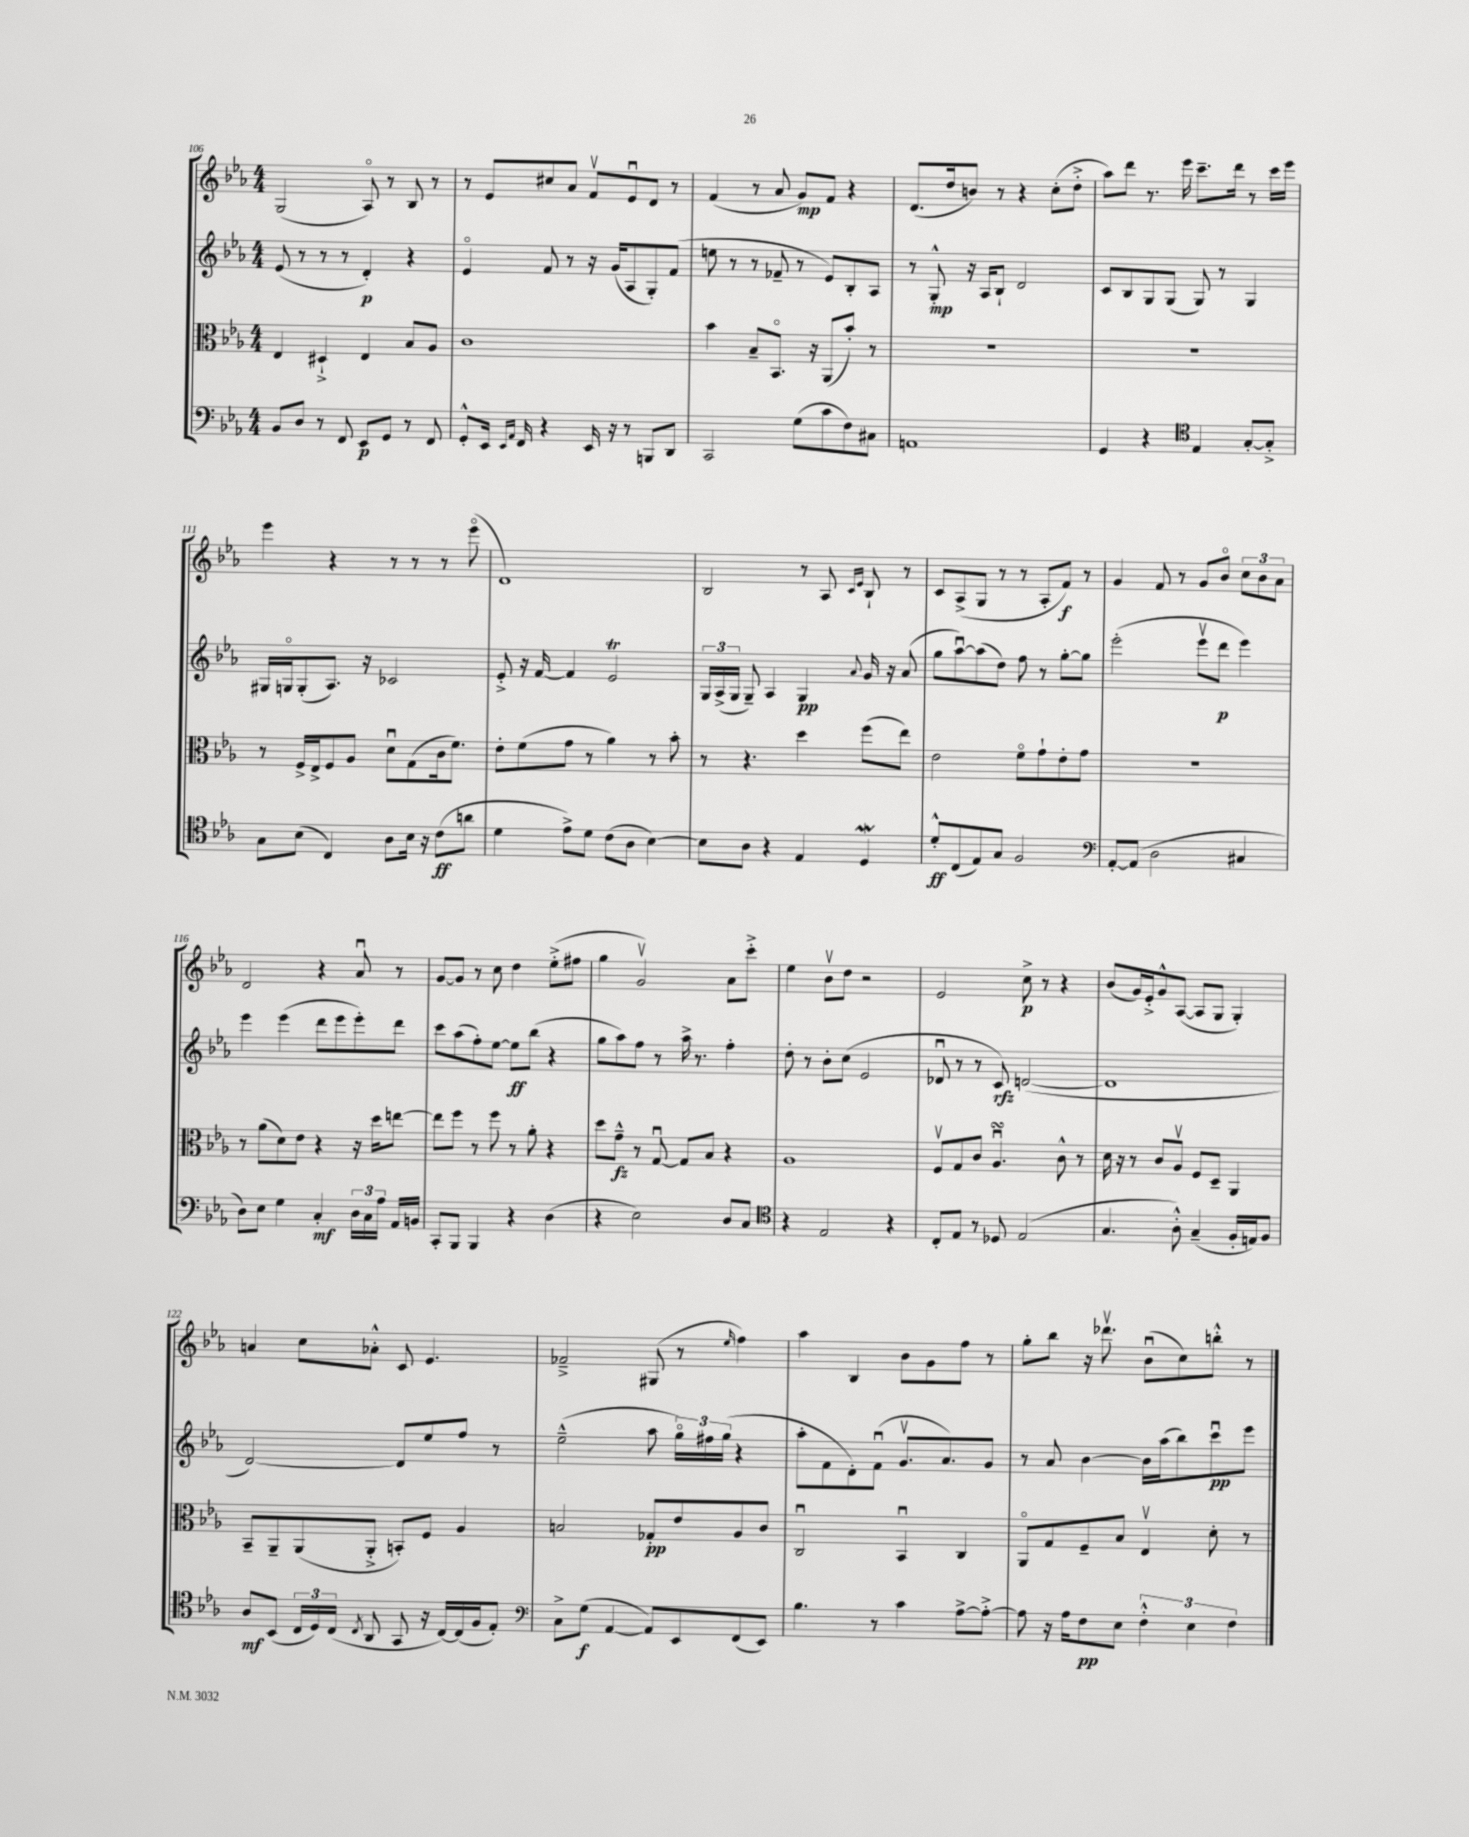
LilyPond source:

<<
\new StaffGroup <<
\new Staff = "s0" {
    \clef treble \key ees \major \numericTimeSignature \time 4/4
    \autoBeamOff g2( aes8\flageolet) r8 bes8 r8 |
    r8 ees'8[ cis''8 aes'8] f'8[\upbow ees'8\downbow d'8] r8 |
    f'4( r8 aes'8 g'8[\mp) f'8] r4 |
    d'8.[( d''16 b'8]) r8 r4 c''8[-.( d''8]-.-> |
    aes''8[) d'''8] r8. ees'''16 c'''8.[-- d'''16] r8 c'''16[ ees'''16] |
    ees'''4 r4 r8 r8 r8 ees'''8\flageolet( |
    d'1) |
    bes2 r8 aes8 \grace { c'16[ ees'16] } bes8-! r8 |
    c'8[ aes8->( g8] r8 r8 aes8[-. f'8]\f) r8 |
    g'4 f'8 r8 g'8[ bes'8]\flageolet \tuplet 3/2 { c''8[ bes'8 aes'8] } |
    d'2 r4 aes'8\downbow r8 |
    g'8[~ g'8] r8 c''8 d''4 ees''8[-.->( fis''8] |
    g''4 g'2\upbow) aes'8[ c'''8]-.-> |
    ees''4 bes'8[\upbow d''8] r2 |
    ees'2 c''8->\p r8 r4 |
    bes'8[( g'16) ees'16-.-> g'8-^ aes8]~( aes8[ g8] g4-.) |
    a'4 c''8[ aes'8]-.-^ c'8 ees'4. |
    fes'2---> gis8( r8 \grace { ees''16 } f''4) |
    aes''4 bes4 bes'8[ g'8 f''8] r8 |
    g''8[-. bes''8] r16 des'''8.\upbow bes'8[\downbow( c''8) b''8]-.-^ r8 \bar "|." |
}
\new Staff = "s1" {
    \clef treble \key ees \major \numericTimeSignature \time 4/4
    \autoBeamOff ees'8( r8 r8 r8 d'4-.\p) r4 |
    ees'4\flageolet f'8 r8 r16 g'16[( aes8 g8-.) f'8]( |
    e''8 r8 r8 fes'8-- r8 ees'8[) bes8-. aes8] |
    r8 g8-.-^\mp r16 aes16[ bes8]-! d'2 |
    c'8[ bes8 g8 g8]( g8) r8 g4 |
    gis16[ g16\flageolet g8-.( aes8.]) r16 ces'2 |
    ees'8-.-> r16 f'16~ f'4 ees'2\trill |
    \tuplet 3/2 { g16[ aes16->( g16] } g8--) aes4 g4\pp \appoggiatura { aes'8 } g'16 r16 aes'8( |
    g''8[ aes''8~\downbow) aes''8( d''8]) f''8 r8 g''8[~-. g''8] |
    ees'''2-.( ees'''8[\upbow d'''8]\p ees'''4) |
    ees'''4 ees'''4( d'''8[ ees'''8 ees'''8-.) d'''8] |
    c'''8[ aes''8( f''8-.) ees''8]~ ees''8[\ff bes''8]( r4 |
    g''8[ aes''8) f''8] r8 aes''16-> r8. f''4-. |
    d''8-. r8 bes'8[-. c''8]( ees'2 |
    des'8\downbow r8 r8 c'8\rfz) d'2~( |
    d'1 |
    d'2~) d'8[ ees''8 f''8] r8 |
    ees''2---^( aes''8 \tuplet 3/2 { g''16[\flageolet) fis''16 g''16]( } r4 |
    aes''8[-. f'8 d'8-.) f'8]\downbow( g'8.[\upbow aes'8.) g'8] |
    r8 aes'8 bes'4~ bes'16[ aes''16( bes''8) c'''8\downbow\pp ees'''8] \bar "|." |
}
\new Staff = "s2" {
    \clef alto \key ees \major \numericTimeSignature \time 4/4
    \autoBeamOff ees4 dis4-!-> ees4 bes8[ aes8] |
    c'1 |
    bes'4 bes8[-- bes,8.]\flageolet r16 aes,8[( bes'8]-.) r8 |
    R1 |
    R1 |
    r8 f16[-> ees16-> f8 aes8] d'8[\downbow g8( c'16 f'8.]) |
    ees'8[-. f'8( g'8] r8 aes'4) r8 bes'8-. |
    r8 r4. d''4 f''8[( ees''8]) |
    ees'2 f'8[\flageolet g'8-! ees'8-. g'8] |
    R1 |
    r8 aes'8[( d'8) ees'8] r4 r16 d''16[ e''8]~ |
    e''8[ f''8] r8 f''8 r8 aes'8-. r4 |
    d''8[ g'8]---^\fz r8 g8~\downbow g8[ bes8] r4 |
    aes1 |
    f8[\upbow g8 c'8] aes4.\downbow\turn c'8-^ r8 |
    d'16 r16 r8 c'8[ aes8]\upbow f8[ d8]-- aes,4 |
    bes,8[-- aes,8-- aes,8( aes,8]-.-> b,8[-.) f8] aes4 |
    b2 ges8[-.\pp ees'8 aes8 c'8] |
    c2\downbow bes,4\downbow c4 |
    aes,8[\flageolet g8 f8-- bes8] ees4\upbow d'8-. r8 \bar "|." |
}
\new Staff = "s3" {
    \clef bass \key ees \major \numericTimeSignature \time 4/4
    \autoBeamOff bes,8[ d8] r8 f,8 ees,8[\p g,8] r8 f,8 |
    g,8[-.-^ ees,16] \grace { ees,16[ aes,16] } f,16 r4 ees,16 r16 r8 b,,8[ d,8] |
    c,2 g8[( c'8 f8) cis8] |
    a,1 |
    g,4 r4 \clef tenor ees4 g8[~-. g8]-.-> |
    g8[ bes8]( c4) aes8[ bes16] r16 c'8[\ff( a'8] |
    d'4 ees'8[->) d'8] c'8[( aes8] bes4~) |
    bes8[ aes8] r4 ees4 d4\mordent |
    d'8[-.-^\ff c8( ees8) g8] f2 |
    \clef bass aes,8[~-. aes,8]( d2 cis4 |
    d8[) ees8] g4 c4-.\mf \tuplet 3/2 { d16[ c16 aes16] } aes,16[ b,16] |
    c,8[-. bes,,8] bes,,4 r4 d4( |
    r4 ees2) d8[ c8] |
    \clef tenor r4 ees2 r4 |
    c8[-. ees8] r8 des8 ees2( |
    g4. aes8-.-^) g4--( f16[-. e16) f8] |
    aes8[\mf bes,8]( \tuplet 3/2 { c16[ d16) c16]( } \acciaccatura { c8 } aes,8 g,8 r16 c16[~) c16( f16 ees8]-.) |
    \clef bass c8[-> g8]\f( aes,4~ aes,8[) ees,8 f,8( ees,8]) |
    bes4. r8 c'4 aes8[~-> aes8]~-.-> |
    aes8 r16 aes16[ f8\pp ees8] \tuplet 3/2 { f4-.-^ ees4 f4 } \bar "|." |
}
>>
>>
\layout { \context { \Score currentBarNumber = #106 } }
